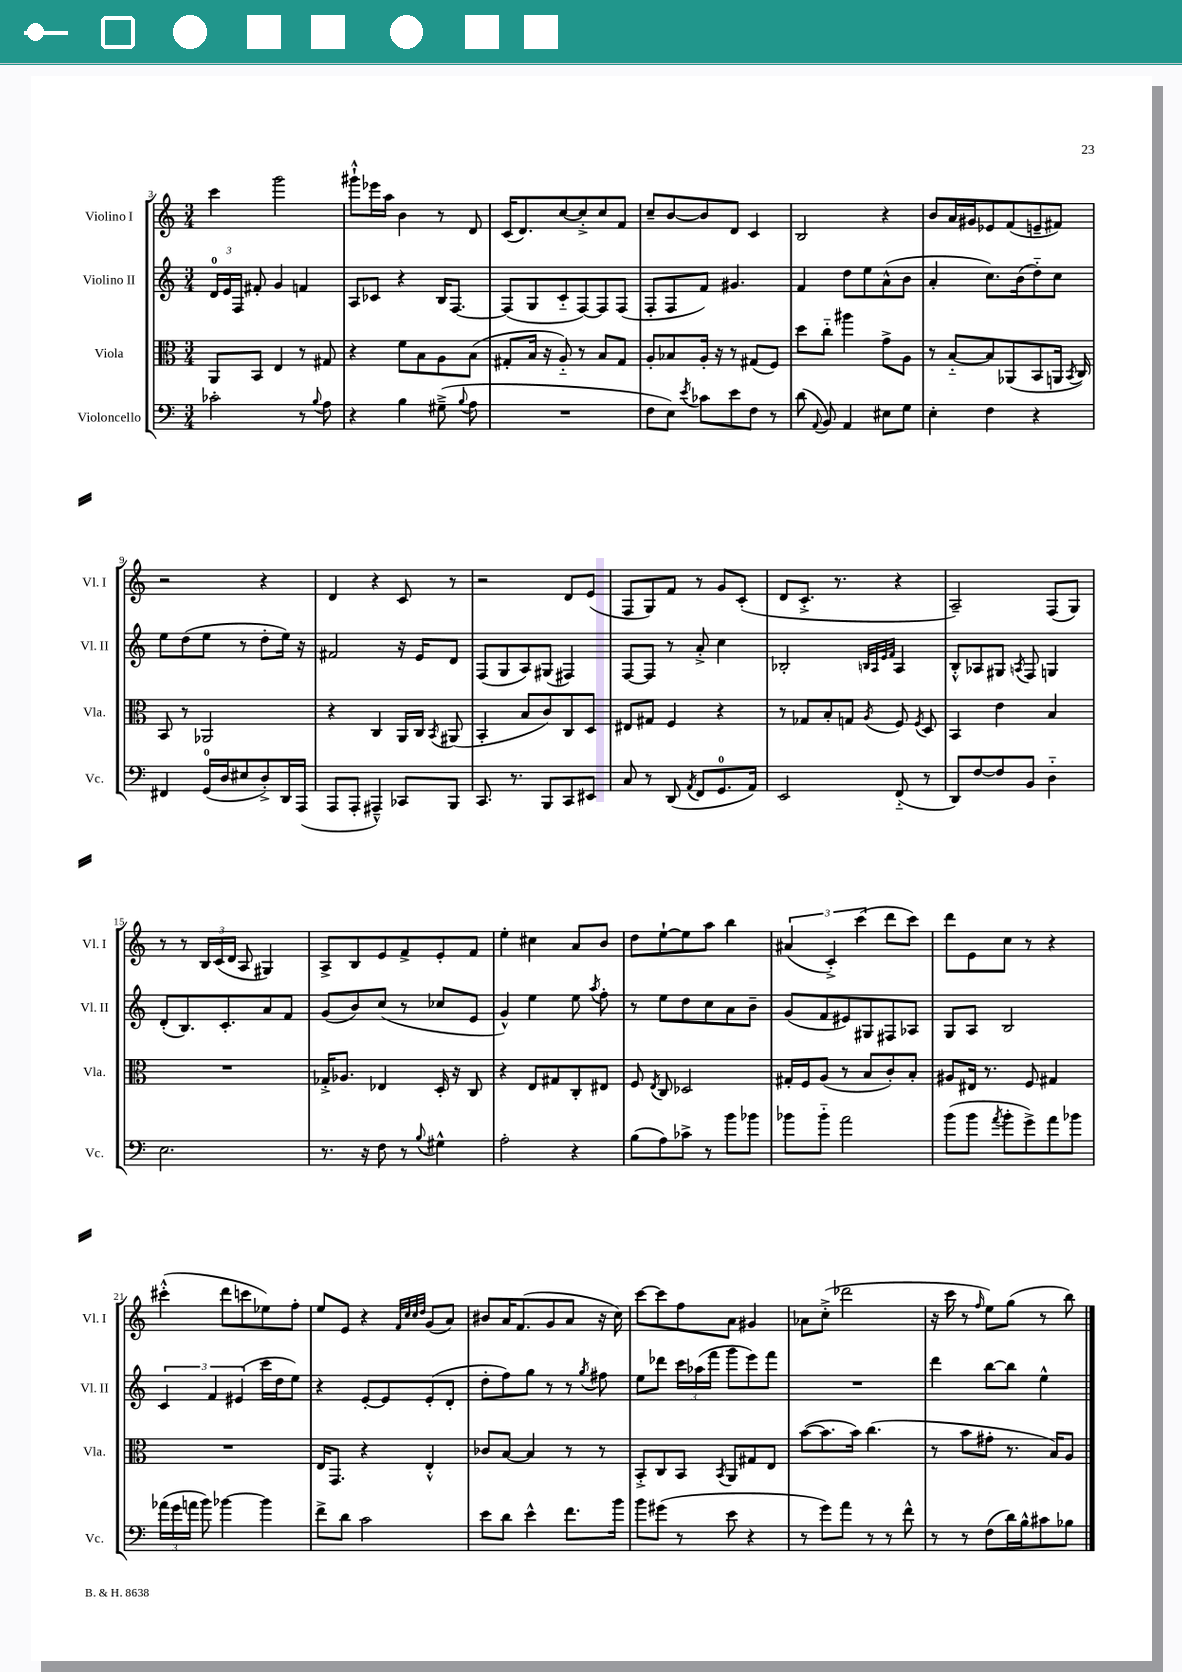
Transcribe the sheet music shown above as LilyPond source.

<<
\new StaffGroup <<
\new Staff = "s0" \with { instrumentName = "Violino I" shortInstrumentName = "Vl. I" } {
    \clef treble \key c \major \numericTimeSignature \time 3/4
    \autoBeamOff c'''4 g'''2 |
    gis'''8[-!-^ ees'''16 a''16] b'4 r8 d'8 |
    c'16[( d'8.) c''8~ c''8-.-> c''8 f'8] |
    c''8[-- b'8~ b'8 d'8] c'4 |
    b2 r4 |
    b'8[ a'16 gis'16 ees'8 f'8( e'8-- fis'8]) |
    r2 r4 |
    d'4 r4 c'8 r8 |
    r2 d'8[ e'8]( |
    f8[ g8) f'8] r8 g'8[ c'8]-.( |
    d'8[ c'8.]-.-> r8. r4 |
    a2--) f8[( g8]) |
    r8 r8 \tuplet 3/2 { b16[ c'16( d'16] } a8 gis4) |
    a8[-> b8 e'8 f'8-> e'8-. f'8] |
    e''4-. cis''4 a'8[ b'8] |
    d''8[ e''8~-! e''8 a''8] b''4 |
    \tuplet 3/2 { ais'4( c'4-.->) c'''4( } d'''8[ c'''8]) |
    d'''8[ e'8 c''8] r8 r4 |
    cis'''4-.-^( d'''8[ c'''8 ees''8) f''8]-. |
    e''8[ e'8] r4 \grace { f'32[ c''32 c''32 d''32] } g'8[( a'8]) |
    bis'8[ a'16 f'8.( g'8 a'8] r16 c''16) |
    c'''8[~ c'''8 f''8 a'8] gis'4 |
    aes'8[ c''8]-.->( des'''2 |
    r16 c'''16 r8 \grace { f''16 } e''8[) g''8]( r8 b''8) \bar "|." |
}
\new Staff = "s1" \with { instrumentName = "Violino II" shortInstrumentName = "Vl. II" } {
    \clef treble \key c \major \numericTimeSignature \time 3/4
    \autoBeamOff \tuplet 3/2 { d'16[-0 e'16 f16] } fis'8-. g'4 f'4 |
    a8[ ces'8] r4 b16[ f8.]~ |
    f8[( g8 c'8-_ f8~) f8 f8]( |
    f8[-. f8 f'8]) gis'4. |
    f'4 d''8[ e''8 a'8-^( b'8] |
    a'4-. c''8.[) b'16( d''8-_) c''8] |
    e''8[ d''8( e''8] r8 d''8[-. e''16]) r16 |
    fis'2 r16 e'16[ d'8] |
    f8[( g8 a8) gis8]( fis4) |
    f8[~ f8] r8 a'8-.-> c''4 |
    bes2-. \grace { b32[ a32 e'32 f'32] } a4 |
    b8[-.-^ aes8 gis8] \acciaccatura { a8 } f8 g4 |
    d'8[-.( b8.) c'8.-. a'8 f'8] |
    g'8[( b'8) c''8]( r8 ces''8[ e'8] |
    g'4-^) e''4 e''8 \acciaccatura { a''8 } f''8-. |
    r8 e''8[ d''8 c''8 a'8 b'8]-- |
    g'8[( f'8 eis'8) gis8 fis8 aes8] |
    g8[ a8] b2 |
    \tuplet 3/2 { c'4 f'4 eis'4( } c'''16[ d''16 e''8]) |
    r4 e'8[~-. e'8 e'8-.( d'8]-. |
    d''8[-. f''8) g''8] r8 r8 \acciaccatura { g''8 } fis''8 |
    e''8[ des'''8] \tuplet 3/2 { c'''16[ aes''16( f'''16] } g'''8[ e'''8) f'''8] |
    R2. |
    d'''4 b''8[~ b''8] e''4-^ \bar "|." |
}
\new Staff = "s2" \with { instrumentName = "Viola" shortInstrumentName = "Vla." } {
    \clef alto \key c \major \numericTimeSignature \time 3/4
    \autoBeamOff a,8[ b,8] e4 r8 gis8 |
    r4 f'8[ b8 a8 b8]( |
    gis8[-. b16] r16 a8-_) r8 b8[ gis8] |
    a8[-. bes8 a16]-. r16 r8 gis8[( f8]) |
    d''8[ c''8]-_ ais''4 g'8[-> a8] |
    r8 b8[~-_ b8 aes,8( b,8 a,16] \acciaccatura { b,8 } c16) |
    b,8 r8 aes,2 |
    r4 c4 a,16[ c16] \acciaccatura { b,8 } ais,8( |
    b,4-. b8[ c'8) c8 d8] |
    eis8[ gis8] f4 r4 |
    r8 ges8[ b8-. g8] \acciaccatura { a8 } f8 \acciaccatura { f8 } d8 |
    b,4 e'4 b4 |
    R2. |
    ges16[-.-> aes8.] ees4 d16-. r16 c8 |
    r4 e8[ gis8 c8-. eis8] |
    f8 \acciaccatura { e8 } c8 des2 |
    gis16[-. f16 a8]( r8 b8[ c'8-.) b8]-. |
    ais8[ eis16] r8. f8 gis4 |
    R2. |
    e16[ g,8.] r4 e4-.-^ |
    ces'8[ b8]~ b4 r8 r8 |
    b,8[-.-> c8 b,8] \acciaccatura { b,8 } a,8[ gis8 e8] |
    b'8[~( b'8. b'16]) c''4.( |
    r8 b'8[ gis'8]-. r8. b16[) a8] \bar "|." |
}
\new Staff = "s3" \with { instrumentName = "Violoncello" shortInstrumentName = "Vc." } {
    \clef bass \key c \major \numericTimeSignature \time 3/4
    \autoBeamOff ces'2-. r8 \appoggiatura { b8 } a8 |
    r4 b4 gis8--->( \appoggiatura { b8 } a8 |
    R2. |
    f8[ e8]) \acciaccatura { e'8 } ces'8[ e'8 f8] r8 |
    d'8( \appoggiatura { a,8 } b,8) a,4 eis8[ g8] |
    e4-. f4 r4 |
    fis,4 g,16[-0( d16 eis8 d8-.->) d,16 a,,16]( |
    a,,8[ a,,8]-. ais,,4---^) ces,8[ b,,8] |
    c,8. r8. b,,8[ c,8 eis,8] |
    c8 r8 d,8( \acciaccatura { a,8 } f,8[ g,8.-0 a,16]) |
    e,2 f,8-_( r8 |
    d,8[) f8~ f8 b,8] d4-_ |
    e2. |
    r8. r16 f8 r8 \appoggiatura { b8 } gis4-^ |
    a2-. r4 |
    b8[( a8) ces'8]-> r8 b'8[ bes'8] |
    bes'8[ bes'8]-_ a'2 |
    b'8[( b'8] \acciaccatura { a'8 } b'8[-. g'8->) a'8 bes'8] |
    \tuplet 3/2 { aes'16[( g'16 a'16] } b'8) bes'4~ bes'4 |
    f'8[-> d'8] c'2 |
    e'8[ d'8] e'4-^ f'8.[ b'16] |
    b'8[ gis'8]( r8 e'8 r4 |
    r8 g'8[) a'8] r8 r8 f'8-^ |
    r8 r8 f8[( d'16) b16-^ cis'8 bes8] \bar "|." |
}
>>
>>
\layout { \context { \Score currentBarNumber = #3 } }
